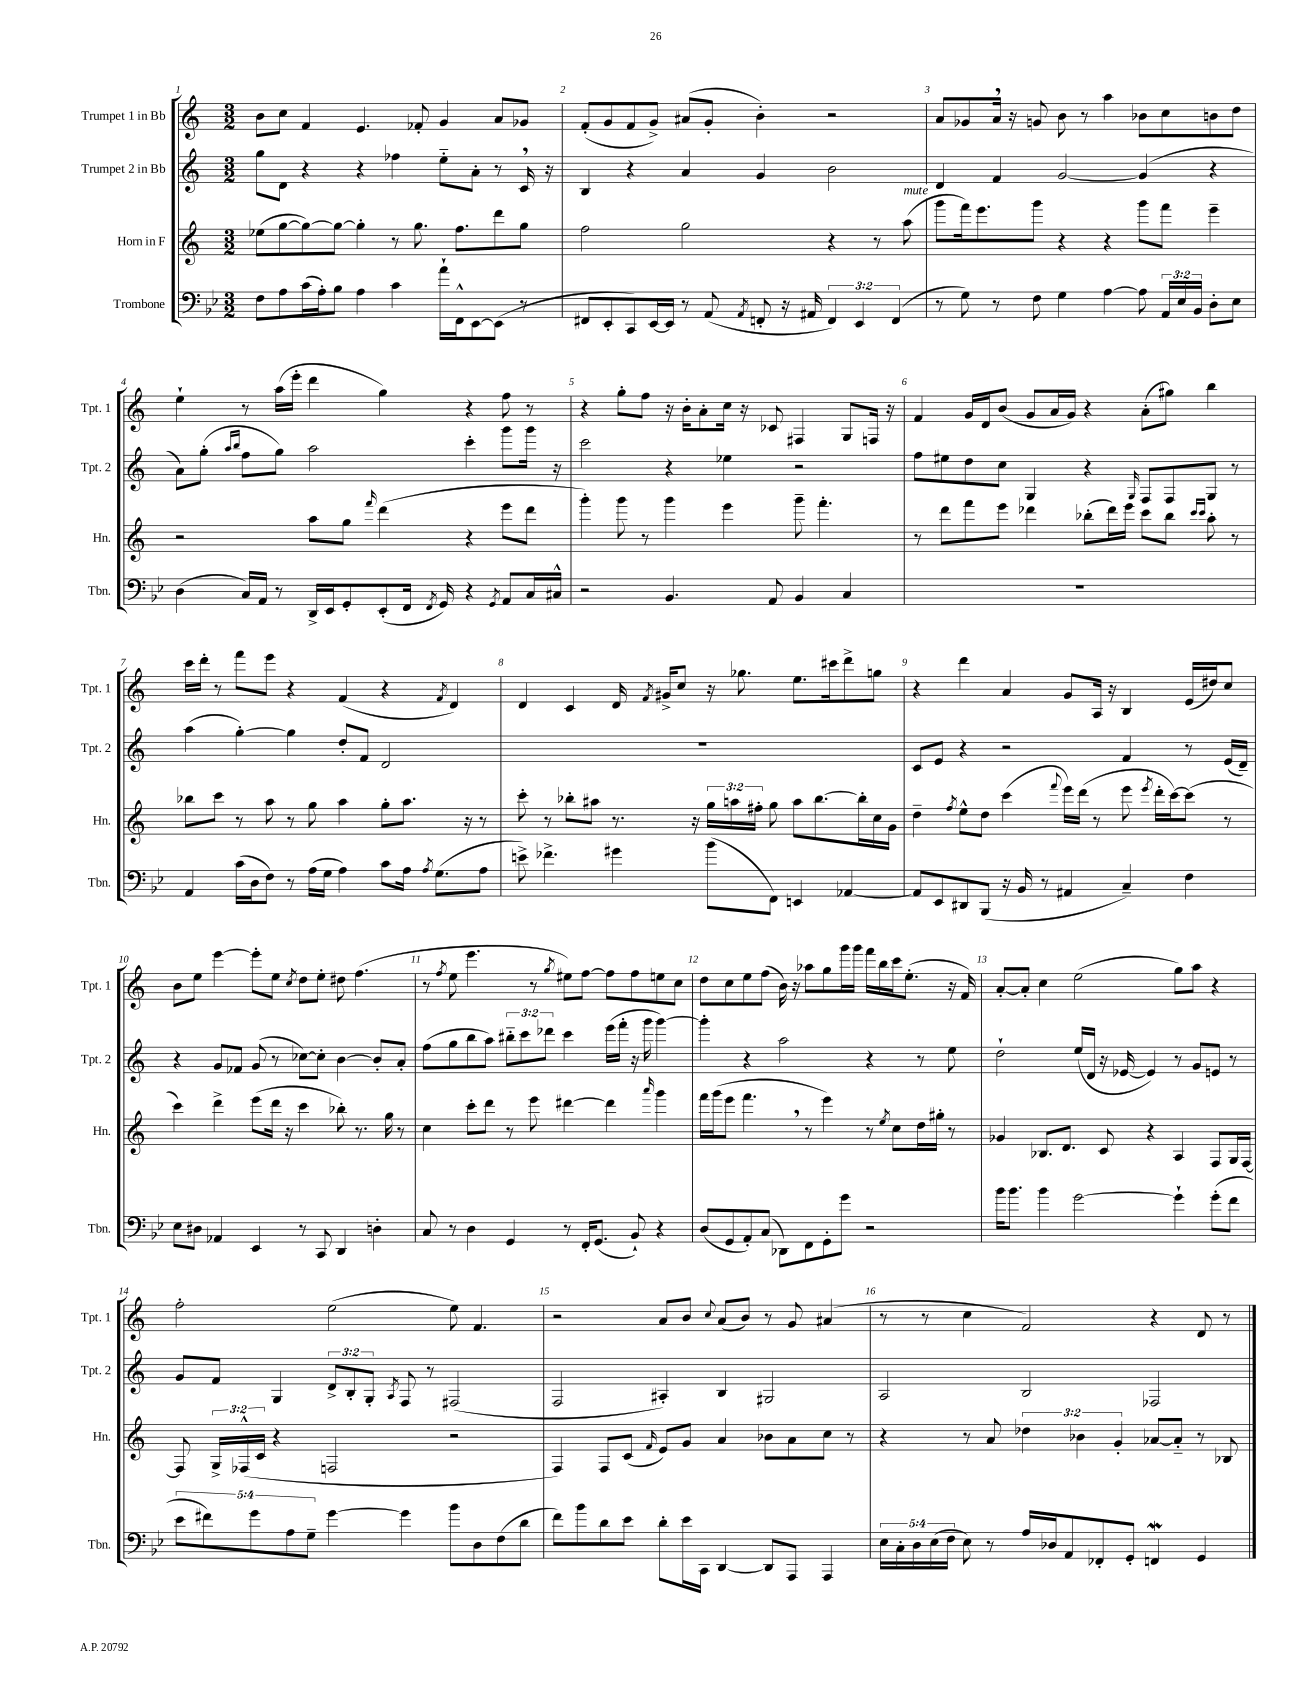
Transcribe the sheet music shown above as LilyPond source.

<<
\new StaffGroup <<
\new Staff = "s0" \with { instrumentName = "Trumpet 1 in Bb" shortInstrumentName = "Tpt. 1" } {
    \clef treble \key c \major \numericTimeSignature \time 3/2
    \autoBeamOff b'8[ c''8] f'4 e'4. fes'8-. g'4 a'8[ ges'8] |
    f'8[-.( g'8 f'8 g'8]->) ais'8[( g'8]-. b'4-.) r2 |
    a'8[ ges'8 a'16] \breathe r16 g'8 b'8 r8 a''4 bes'8[ c''8 b'8 d''8] |
    e''4-! r8 a''16[( e'''16]-. d'''4 g''4) r4 f''8 r8 |
    r4 g''8[-. f''8] r16 b'16[-. a'8-. c''16] r16 ces'8 fis4 g8[ f16] r16 |
    f'4 g'16[ d'16 b'8]( g'8[ a'16 g'16]) r4 a'8[-.( gis''8]) b''4 |
    c'''16[ d'''16]-. r8 f'''8[ e'''8] r4 f'4( r4 \acciaccatura { f'8 } d'4) |
    d'4 c'4 d'16 \acciaccatura { f'8 } gis'16[-> c''8] r16 ges''8. e''8.[ cis'''16 d'''8-> g''8] |
    r4 d'''4 a'4 g'8[ a16] r16 b4 e'16[( dis''16) c''8] |
    b'8[ e''8] e'''4~ e'''8[-. e''8] \acciaccatura { c''8 } d''8[ e''8]-. dis''8 f''4.( |
    r8 \acciaccatura { f''8 } e''8 e'''4. r8 \acciaccatura { g''8 } eis''8[) f''8]~ f''8[ f''8 e''8 c''8] |
    d''8[ c''8 e''8 f''8]( b'16) r16 aes''8[ g''8 g'''16 g'''16] f'''16[ b''16 c'''16 e''8.]-.( r16 f'16) |
    a'8[~-. a'8]-. c''4 e''2( g''8[) a''8] r4 |
    f''2-. e''2( e''8) f'4. |
    r2 a'8[ b'8] \appoggiatura { c''8 } a'8[( b'8]) r8 g'8 ais'4( |
    r8 r8 c''4 f'2) r4 d'8 r8 \bar "|." |
}
\new Staff = "s1" \with { instrumentName = "Trumpet 2 in Bb" shortInstrumentName = "Tpt. 2" } {
    \clef treble \key c \major \numericTimeSignature \time 3/2 \override Staff.TupletNumber.text = #tuplet-number::calc-fraction-text
    \autoBeamOff g''8[ d'8] r4 r4 fes''4 e''8[-_ a'8]-. r8 c'16 \breathe r16 |
    b4 r4 a'4 g'4 b'2 |
    d'4 f'4 g'2~ g'4( r4 |
    a'8[) g''8]-.( \grace { a''16[ b''16] } f''8[ g''8]) a''2 c'''4-. g'''8[ g'''16] r16 |
    c'''2 r4 ees''4 r2 |
    f''8[ eis''8 d''8 c''8] g4 r4 \grace { g16 } f8[ f8 g8] r8 |
    a''4( g''4~-.) g''4 d''8[-. f'8] d'2 |
    R1. |
    c'8[ e'8] r4 r2 f'4 r8 e'16[( d'16]--) |
    r4 g'8[ fes'8] g'8( r8 ces''8[~) ces''8]-. b'4~ b'8[-. a'8]-. |
    f''8[( g''8 b''8 a''8]) \tuplet 3/2 { bis''8[-_ c'''8 des'''8] } c'''4 e'''16[( f'''16]-. r16 g'''16 g'''4~) |
    g'''4-. r4 a''2 r4 r8 e''8 |
    d''2-! e''16[( d'16] r16 ees'16~ ees'4) r8 g'8[ e'8] r8 |
    g'8[ f'8] g4 \tuplet 3/2 { d'8[-> b8-. g8]-. } \acciaccatura { a8 } f8 r8 fis2( |
    f2 ais4-.) b4 gis2 |
    a2 b2 fes2 \bar "|." |
}
\new Staff = "s2" \with { instrumentName = "Horn in F" shortInstrumentName = "Hn." } {
    \clef treble \key c \major \numericTimeSignature \time 3/2 \override Staff.TupletNumber.text = #tuplet-number::calc-fraction-text
    \autoBeamOff ees''8[( g''8~ g''8~) g''8]~ g''4-. r8 g''8. f''8.[ d'''8 g''8] |
    f''2 g''2 r4 r8 a''8^\markup { \italic "mute" }( |
    g'''8[ f'''16) e'''8. g'''8] r4 r4 g'''8[ f'''8] e'''4-- |
    r2 a''8[ g''8] \grace { f'''16 } d'''4( r4 e'''8[ d'''8] |
    g'''4-.) g'''8 r8 g'''4 e'''4 g'''8-- f'''4.-. |
    r8 d'''8[ f'''8 e'''8] des'''4 bes''8[-.( des'''16) e'''16] c'''8[ bes''8] \grace { c'''16[ c'''16] } a''8-. r8 |
    bes''8[ c'''8] r8 a''8 r8 g''8 a''4 g''8[-. a''8.] r16 r8 |
    c'''8-. r8 bes''8[-. ais''8] r8. r16 \tuplet 3/2 { g''16[ a''16 fis''16]-. } g''8 a''8[ bes''8.~ bes''16-. c''16 g'16] |
    d''4-- \acciaccatura { f''8 } e''8[-^ d''8] c'''4( \appoggiatura { f'''8 } e'''16[) d'''16]( r8 e'''8 \acciaccatura { e'''8 } d'''16[-. c'''16~) c'''8]( r8 |
    c'''4) d'''4-> e'''8[( d'''16] r16 c'''4 bes''8-.) r8. g''16 r8 |
    c''4 c'''8[-. d'''8] r8 e'''8 dis'''4~ dis'''4 \grace { a'''16 } g'''4 |
    f'''16[ g'''16( e'''8] f'''4. \breathe r8 e'''4) r8 \acciaccatura { e''8 } c''8[ d''16 gis''16]-. r8 |
    ges'4 bes8.[ d'8.] c'8 r4 a4 f8[ g16 f16]~ |
    f8 \tuplet 3/2 { g16[-> fes16-^( c'16] } r4 f2 r2 |
    f4) f8[ c'8]( \grace { f'16 } e'8[) g'8] a'4 bes'8[ a'8 c''8] r8 |
    r4 r8 a'8 \tuplet 3/2 { des''4 bes'4 g'4-. } aes'8[~ aes'8]-_ r8 bes8 \bar "|." |
}
\new Staff = "s3" \with { instrumentName = "Trombone" shortInstrumentName = "Tbn." } {
    \clef bass \key bes \major \numericTimeSignature \time 3/2 \override Staff.TupletNumber.text = #tuplet-number::calc-fraction-text
    \autoBeamOff f8[ a8 c'16( a16-.) bes8] a4 c'4 a'16[-! f,16-^ ees,8~ ees,8]( r8 |
    fis,8[ ees,8-. c,8) ees,16~ ees,16] r8 a,8( \acciaccatura { a,8 } f,8-. r16 ais,16 \tuplet 3/2 { f,4) ees,4 f,4( } |
    r8 g8) r8 f8 g4 a4~ a8 \tuplet 3/2 { a,16[ ees16 bes,16] } d8[-. ees8] |
    d4( c16[) a,16] r8 d,16[-> ees,16 g,8-. ees,8-.( f,16] \acciaccatura { f,8 } g,16) r4 \acciaccatura { g,8 } a,8[ c16 cis16]-^ |
    r2 bes,4. a,8 bes,4 c4 |
    R1. |
    a,4 c'16[( d16 f8]) r8 a16[( g16] a4) c'8[ a16] \acciaccatura { a8 } g8.[( a8] |
    e'8->) fes'4.-> gis'4 bes'8[( f,8]) e,4 aes,4~ |
    aes,8[ ees,8 dis,8 bes,,8]( r16 bes,16 r8 ais,4 c4--) f4 |
    ees8[ dis8] aes,4 ees,4 r8 c,8 d,4 d4-. |
    c8 r8 d4 g,4 r8 f,16[-. g,8.]( bes,8-!) r4 |
    d8[( g,8 a,8-.) c8]( des,8[) f,8 g,8-. g'8] r2 |
    bes'16[ bes'8.] bes'4 g'2~ g'4-! g'8[-.( f'8] |
    \tuplet 5/4 { ees'8[ fis'8) g'8 a8 g8]-- } g'4~ g'4 bes'8[ d8 f8( d'8] |
    f'8[) bes'8 d'8 ees'8] d'8[-. ees'16 c,16] d,4~ d,8[ a,,8] a,,4 |
    \tuplet 5/4 { ees16[ c16-. d16 ees16( f16] } ees8) r8 a16[ des16 a,8 fes,8-. g,8]-. f,4\mordent g,4 \bar "|." |
}
>>
>>
\layout { \context { \Score \override BarNumber.break-visibility = ##(#f #t #t) barNumberVisibility = #all-bar-numbers-visible } }
